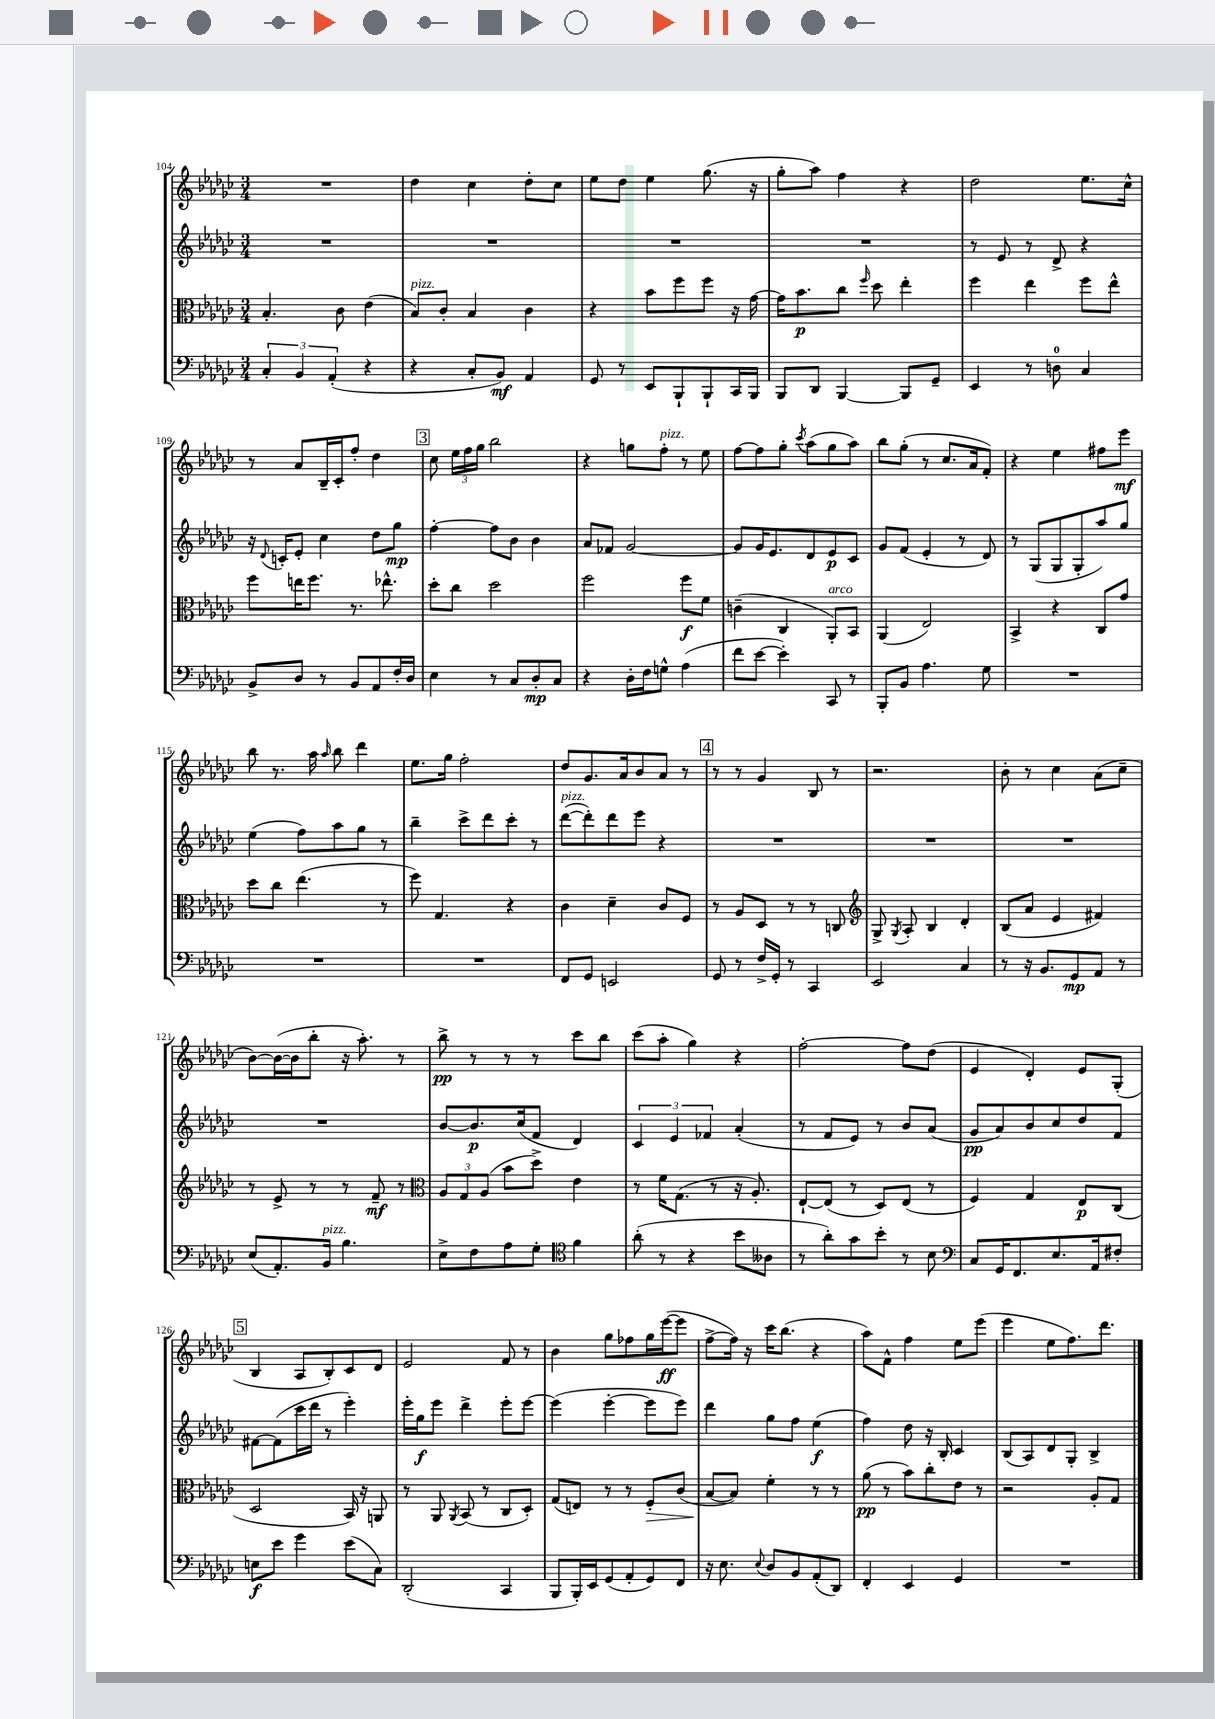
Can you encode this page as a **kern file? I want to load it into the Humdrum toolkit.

**kern	**dynam	**kern	**dynam	**kern	**dynam	**kern	**dynam
*part4	*part4	*part3	*part3	*part2	*part2	*part1	*part1
*staff4	*staff4	*staff3	*staff3	*staff2	*staff2	*staff1	*staff1
*clefF4	*	*clefC3	*	*clefG2	*	*clefG2	*
*k[b-e-a-d-g-c-]	*	*k[b-e-a-d-g-c-]	*	*k[b-e-a-d-g-c-]	*	*k[b-e-a-d-g-c-]	*
*M3/4	*	*M3/4	*	*M3/4	*	*M3/4	*
=104	=104	=104	=104	=104	=104	=104	=104
6C-'/	.	4.B-'/	.	2.r	.	2.r	.
6BB-/	.	.	.	.	.	.	.
(6AA-'/	.	.	.	.	.	.	.
.	.	8c-\	.	.	.	.	.
4r	.	(4e-\	.	.	.	.	.
=105	=105	=105	=105	=105	=105	=105	=105
!	!	!LO:TX:a:i:t=pizz.	!	!	!	!	!
4r	.	8B-/L)	.	2.r	.	4dd-\	.
.	.	8c-'/J	.	.	.	.	.
8C-'/L	.	4B-/	.	.	.	4cc-\	.
8BB-/J)	mf	.	.	.	.	.	.
4AA-/	.	4c-\	.	.	.	8dd-'\L	.
.	.	.	.	.	.	8cc-\J	.
=106	=106	=106	=106	=106	=106	=106	=106
8GG-/	.	4r	.	2.r	.	8ee-\L	.
8r	.	.	.	.	.	8dd-\J	.
8EE-/L	.	8b-\L	.	.	.	4ee-\	.
8BBB-`/	.	8ff\	.	.	.	.	.
8BBB-`/	.	8ff\J	.	.	.	(8.gg-\	.
16CC-/L	.	16r	.	.	.	.	.
16BBB-/JJ	.	[16g-\	.	.	.	16r	.
=107	=107	=107	=107	=107	=107	=107	=107
8BBB-/L	.	16g-\KL]	.	2.r	.	8gg-'\L	.
.	.	8.b-\	p	.	.	.	.
8DD-/J	.	.	.	.	.	8aa-\J)	.
[4BBB-/	.	8cc-\J	.	.	.	4ff\	.
.	.	16qqff/	.	.	.	.	.
.	.	8dd-\	.	.	.	.	.
8BBB-/L]	.	4ee-'\	.	.	.	4r	.
8GG-~/J	.	.	.	.	.	.	.
=108	=108	=108	=108	=108	=108	=108	=108
4EE-/	.	4ff\	.	8r	.	2dd-\	.
.	.	.	.	8e-/	.	.	.
8r	.	4ee-\	.	8r	.	.	.
8Dn\	.	.	.	8d-^/	.	.	.
4C-/	.	8ff\L	.	4r	.	8.ee-\L	.
.	.	8ee-^^\J	.	.	.	.	.
.	.	.	.	.	.	16cc-^^\Jk	.
!!LO:LB:g=z
=109	=109	=109	=109	=109	=109	=109	=109
8BB-^/L	.	8ff\L	.	16r	.	8r	.
.	.	.	.	8qqd-/	.	.	.
.	.	.	.	16cn'/KL	.	.	.
8D-/J	.	16een\K	.	8e-'/J	.	8a-/L	.
.	.	8.ff\J	.	.	.	.	.
8r	.	.	.	4cc-\	.	16B-~/L	.
.	.	.	.	.	.	16c-'/J	.
8BB-/L	.	8.r	.	.	.	8ff'/J	.
8AA-/	.	.	.	8dd-\L	.	4dd-\	.
.	.	8.ee-X^^\	.	.	.	.	.
16F'/L	.	.	.	8gg-\J	mp	.	.
16D-/JJ	.	.	.	.	.	.	.
!!LO:REH:place=s1:t=3
=110	=110	=110	=110	=110	=110	=110	=110
4E-\	.	8dd-'\L	.	[4ff'\	.	8cc-\	.
.	.	8cc-\J	.	.	.	24ee-\LL	.
.	.	.	.	.	.	24ff\	.
.	.	.	.	.	.	24gg-\JJ	.
8r	.	2dd-\	.	8ff\L]	.	2bb-\	.
8C-/L	.	.	.	8b-\J	.	.	.
8D-'/	mp	.	.	4b-\	.	.	.
8C-/J	.	.	.	.	.	.	.
=111	=111	=111	=111	=111	=111	=111	=111
4r	.	2ff\	.	8a-/L	.	4r	.
.	.	.	.	8f-X/J	.	.	.
16D-'\LL	.	.	.	[2g-/	.	8ggn\L	.
16F\J	.	.	.	.	.	.	.
!	!	!	!	!	!	!LO:TX:a:i:t=pizz.	!
8Gn^^\J	.	.	.	.	.	8ff'\J	.
(4A-\	.	8ff\L	f	.	.	8r	.
.	.	8f\J	.	.	.	8ee-\	.
=112	=112	=112	=112	=112	=112	=112	=112
8f\L	.	(4cn~\	.	8g-/L]	.	[8ff\L	.
[8e-\J	.	.	.	16g-/K	.	8ff\]	.
.	.	.	.	8.e-/	.	.	.
4e-'\])	.	4C-/	.	.	.	8gg-'\J	.
.	.	.	.	.	.	8qccc-/	.
.	.	.	.	8d-/	.	(8aa-\L	.
!	!	!LO:TX:a:i:t=arco	!	!	!	!	!
8CC-/	.	8AA-'/L)	.	8e-/	p	8gg-\	.
8r	.	8BB-/J	.	8c-/J	.	8aa-\J)	.
=113	=113	=113	=113	=113	=113	=113	=113
8BBB-'/L	.	(4AA-/	.	8g-/L	.	8bb-\L	.
8BB-/J	.	.	.	(8f/J	.	(8gg-'\J	.
4.A-\	.	2E-/)	.	4e-'/	.	8r	.
.	.	.	.	.	.	8.cc-/L	.
.	.	.	.	8r	.	.	.
.	.	.	.	.	.	16a-/k	.
8G-\	.	.	.	8d-/)	.	8f'/J)	.
=114	=114	=114	=114	=114	=114	=114	=114
2.r	.	4BB-^/	.	8r	.	4r	.
.	.	.	.	(8G-/L	.	.	.
.	.	4r	.	8G-/	.	4ee-\	.
.	.	.	.	8G-'/	.	.	.
.	.	8C-/L	.	8aa-/)	.	8ff#X\L	.
.	.	8g-/J	.	8gg-/J	.	8eee-\J	mf
!!LO:LB:g=z
=115	=115	=115	=115	=115	=115	=115	=115
2.r	.	8dd-\L	.	(4ee-\	.	8bb-\	.
.	.	8cc-\J	.	.	.	8.r	.
.	.	(4.ee-\	.	8ff\L)	.	.	.
.	.	.	.	.	.	16aa-\	.
.	.	.	.	.	.	16qqaa-/	.
.	.	.	.	8aa-\	.	8bb-\	.
.	.	.	.	8gg-\J	.	4ddd-\	.
.	.	8r	.	8r	.	.	.
=116	=116	=116	=116	=116	=116	=116	=116
2.r	.	8ff\)	.	4bb-~\	.	8.ee-\L	.
.	.	4.G-/	.	.	.	.	.
.	.	.	.	.	.	16gg-\Jk	.
.	.	.	.	8ccc-^\L	.	2ff'\	.
.	.	.	.	8ddd-\	.	.	.
.	.	4r	.	8ccc-'\J	.	.	.
.	.	.	.	8r	.	.	.
=117	=117	=117	=117	=117	=117	=117	=117
!	!	!	!	!LO:TX:a:i:t=pizz.	!	!	!
8FF/L	.	4c-\	.	([8ddd-\L	.	8dd-/L	.
8GG-/J	.	.	.	8ddd-'\])	.	8.g-/	.
2EEn/	.	4d-~\	.	8ddd-\	.	.	.
.	.	.	.	.	.	16a-/k	.
.	.	.	.	8eee-\J	.	8b-/	.
.	.	8c-/L	.	4r	.	8a-/J	.
.	.	8F/J	.	.	.	8r	.
!!LO:REH:place=s1:t=4
=118	=118	=118	=118	=118	=118	=118	=118
8GG-/	.	8r	.	2.r	.	8r	.
8r	.	8A-/L	.	.	.	8r	.
16F^/LL	.	8D-/J	.	.	.	4g-/	.
16GG-'/JJ	.	.	.	.	.	.	.
8r	.	8r	.	.	.	.	.
4CC-/	.	8r	.	.	.	8B-/	.
.	.	8Cn/	.	.	.	8r	.
=119	=119	=119	=119	=119	=119	=119	=119
*	*	*clefG2	*	*	*	*	*
2EE-/	.	8G-^/	.	2.r	.	2.r	.
.	.	8qG-/	.	.	.	.	.
.	.	8A-'/	.	.	.	.	.
.	.	4B-/	.	.	.	.	.
4C-/	.	4d-'/	.	.	.	.	.
=120	=120	=120	=120	=120	=120	=120	=120
8r	.	(8B-/L	.	2.r	.	8b-'\	.
16r	.	8a-/J	.	.	.	8r	.
8.BB-/L	.	.	.	.	.	.	.
.	.	4e-/	.	.	.	4cc-\	.
8GG-/	mp	.	.	.	.	.	.
8AA-/J	.	4f#X/)	.	.	.	(8a-\L	.
8r	.	.	.	.	.	8cc-~\J	.
!!LO:LB:g=z
=121	=121	=121	=121	=121	=121	=121	=121
(8E-/L	.	8r	.	2.r	.	[8b-\L)	.
8.AA-'/)	.	8e-^/	.	.	.	(16b-\L_	.
.	.	.	.	.	.	16b-\J]	.
.	.	8r	.	.	.	8bb-'\J	.
!LO:TX:a:i:t=pizz.	!	!	!	!	!	!	!
16BB-/Jk	.	.	.	.	.	.	.
4.B-\	.	8r	.	.	.	16r	.
.	.	.	.	.	.	8.aa-'\)	.
.	.	8f~/	mf	.	.	.	.
.	.	8r	.	.	.	8r	.
=122	=122	=122	=122	=122	=122	=122	=122
*	*	*clefC3	*	*	*	*	*
8E-^\L	.	12A-/L	.	[8b-/L	.	8bb-^\	pp
.	.	12G-/	.	.	.	.	.
8F\	.	.	.	8.b-/]	p	8r	.
.	.	(12A-/J	.	.	.	.	.
8A-\	.	8b-\L	.	.	.	8r	.
.	.	.	.	(16cc-/k	.	.	.
8G-'\J	.	8dd-^\J)	.	8f/J	.	8r	.
*clefC4	*	*	*	*	*	*	*
4f\	.	4e-\	.	4d-/)	.	8ccc-\L	.
.	.	.	.	.	.	8bb-\J	.
=123	=123	=123	=123	=123	=123	=123	=123
(8a-'\	.	8r	.	6c-/	.	(8ccc-\L	.
8r	.	16f\KL	.	.	.	8aa-'\J	.
.	.	.	.	6e-/	.	.	.
.	.	(8.G-\J	.	.	.	.	.
4r	.	.	.	.	.	4gg-\)	.
.	.	.	.	6f-X/	.	.	.
.	.	8r	.	.	.	.	.
8b-\L	.	16r	.	(4a-'/	.	4r	.
.	.	8.A-'/)	.	.	.	.	.
8A--X\J	.	.	.	.	.	.	.
=124	=124	=124	=124	=124	=124	=124	=124
8r	.	[8E-`/L	.	8r	.	[2ff'\	.
8a-'\L)	.	(8E-/J]	.	8f/L	.	.	.
8g-\	.	8r	.	8e-/J)	.	.	.
8b-'\J	.	8D-/L)	.	8r	.	.	.
8r	.	(8E-/J	.	8b-/L	.	8ff\L]	.
8B-\	.	8r	.	(8a-/J	.	(8dd-\J	.
=125	=125	=125	=125	=125	=125	=125	=125
*clefF4	*	*	*	*	*	*	*
8C-/L	.	4F/)	.	8g-/L	pp	4e-/	.
16GG-/K	.	.	.	8a-/)	.	.	.
8.FF/	.	.	.	.	.	.	.
.	.	4G-/	.	8b-/	.	4d-'/)	.
8.E-/	.	.	.	8cc-/	.	.	.
.	.	8E-/L	p	8dd-/	.	8e-/L	.
16AA-/k	.	.	.	.	.	.	.
8F#X'/J	.	(8C-/J	.	8f/J	.	(8G-'/J	.
!!LO:LB:g=z
!!LO:REH:place=s1:t=5
=126	=126	=126	=126	=126	=126	=126	=126
8En\L	f	2D-/	.	[8f#X\L	.	4B-/	.
8e-\J	.	.	.	(8f#\]	.	.	.
4g-\	.	.	.	16ccc-\L	.	8A-/L	.
.	.	.	.	16ddd-\JJ	.	.	.
.	.	.	.	8r	.	8B-'/)	.
(8e-\L	.	16BB-/)	.	4eee-'\)	.	8c-/	.
.	.	16r	.	.	.	.	.
8C-\J)	.	8AAn/	.	.	.	8d-/J	.
=127	=127	=127	=127	=127	=127	=127	=127
(2DD-'/	.	8r	.	16eee-'\LL	.	2e-/	.
.	.	.	.	16gg-\J	f	.	.
.	.	8AA-/	.	8eee-\J	.	.	.
.	.	8qAA-/	.	.	.	.	.
.	.	(8BB-/	.	4ddd-^\	.	.	.
.	.	8r	.	.	.	.	.
4CC-/	.	8C-/L	.	8eee-'\L	.	8f/	.
.	.	8D-'/J)	.	[8eee-\J	.	8r	.
=128	=128	=128	=128	=128	=128	=128	=128
8BBB-/L	.	(8G-/L	.	(4eee-\]	.	4b-\	.
16BBB-'/L)	.	8En/J)	.	.	.	.	.
16EE-/J	.	.	.	.	.	.	.
(8GG-/	.	8r	.	[4eee-'\	.	8gg-\L	.
8AA-'/	.	8r	.	.	.	8ff-X\	.
!	!	!	!LO:HP:b	!	!	!	!
8GG-/)	.	8F'/L	>	8eee-\L]	.	16gg-\L	.
.	.	.	.	.	.	([16eee-\J	ff
8FF/J	.	(8c-/J	.	8eee-\J)	.	8eee-\J]	.
=129	=129	=129	=129	=129	=129	=129	=129
16r	.	[8B-/L	.	4ddd-\	.	[8ff^\L	.
8.E-\	.	.	.	.	.	.	.
.	.	8B-/J])	]	.	.	16ff\Jk])	.
.	.	.	.	.	.	16r	.
8qqE-/	.	.	.	.	.	.	.
8D-/L	.	4f'\	.	8gg-\L	.	16ccc-\KL	.
.	.	.	.	.	.	(8.bb-\J	.
8BB-/	.	.	.	8ff\J	.	.	.
(8AA-'/	.	8r	.	(4ee-\	f	4r	.
8DD-/J)	.	8r	.	.	.	.	.
=130	=130	=130	=130	=130	=130	=130	=130
4FF'/	.	(8a-\	pp	4ff\)	.	8aa-\L)	.
.	.	8r	.	.	.	8f^^\J	.
4EE-/	.	8b-\L)	.	8dd-\	.	4ff\	.
.	.	8cc-'\	.	16r	.	.	.
.	.	.	.	16B-'/	.	.	.
4GG-/	.	8e-\J	.	4c-/	.	8ee-\L	.
.	.	8r	.	.	.	(8eee-\J	.
=131	=131	=131	=131	=131	=131	=131	=131
2.r	.	2r	.	(8B-/L	.	4eee-\	.
.	.	.	.	8A-/)	.	.	.
.	.	.	.	8d-/	.	8ee-\L	.
.	.	.	.	8G-'/J	.	8.ff\)	.
.	.	8A-'/L	.	4B-^/	.	.	.
.	.	.	.	.	.	8.ddd-\J	.
.	.	8G-/J	.	.	.	.	.
==	==	==	==	==	==	==	==
*-	*-	*-	*-	*-	*-	*-	*-
